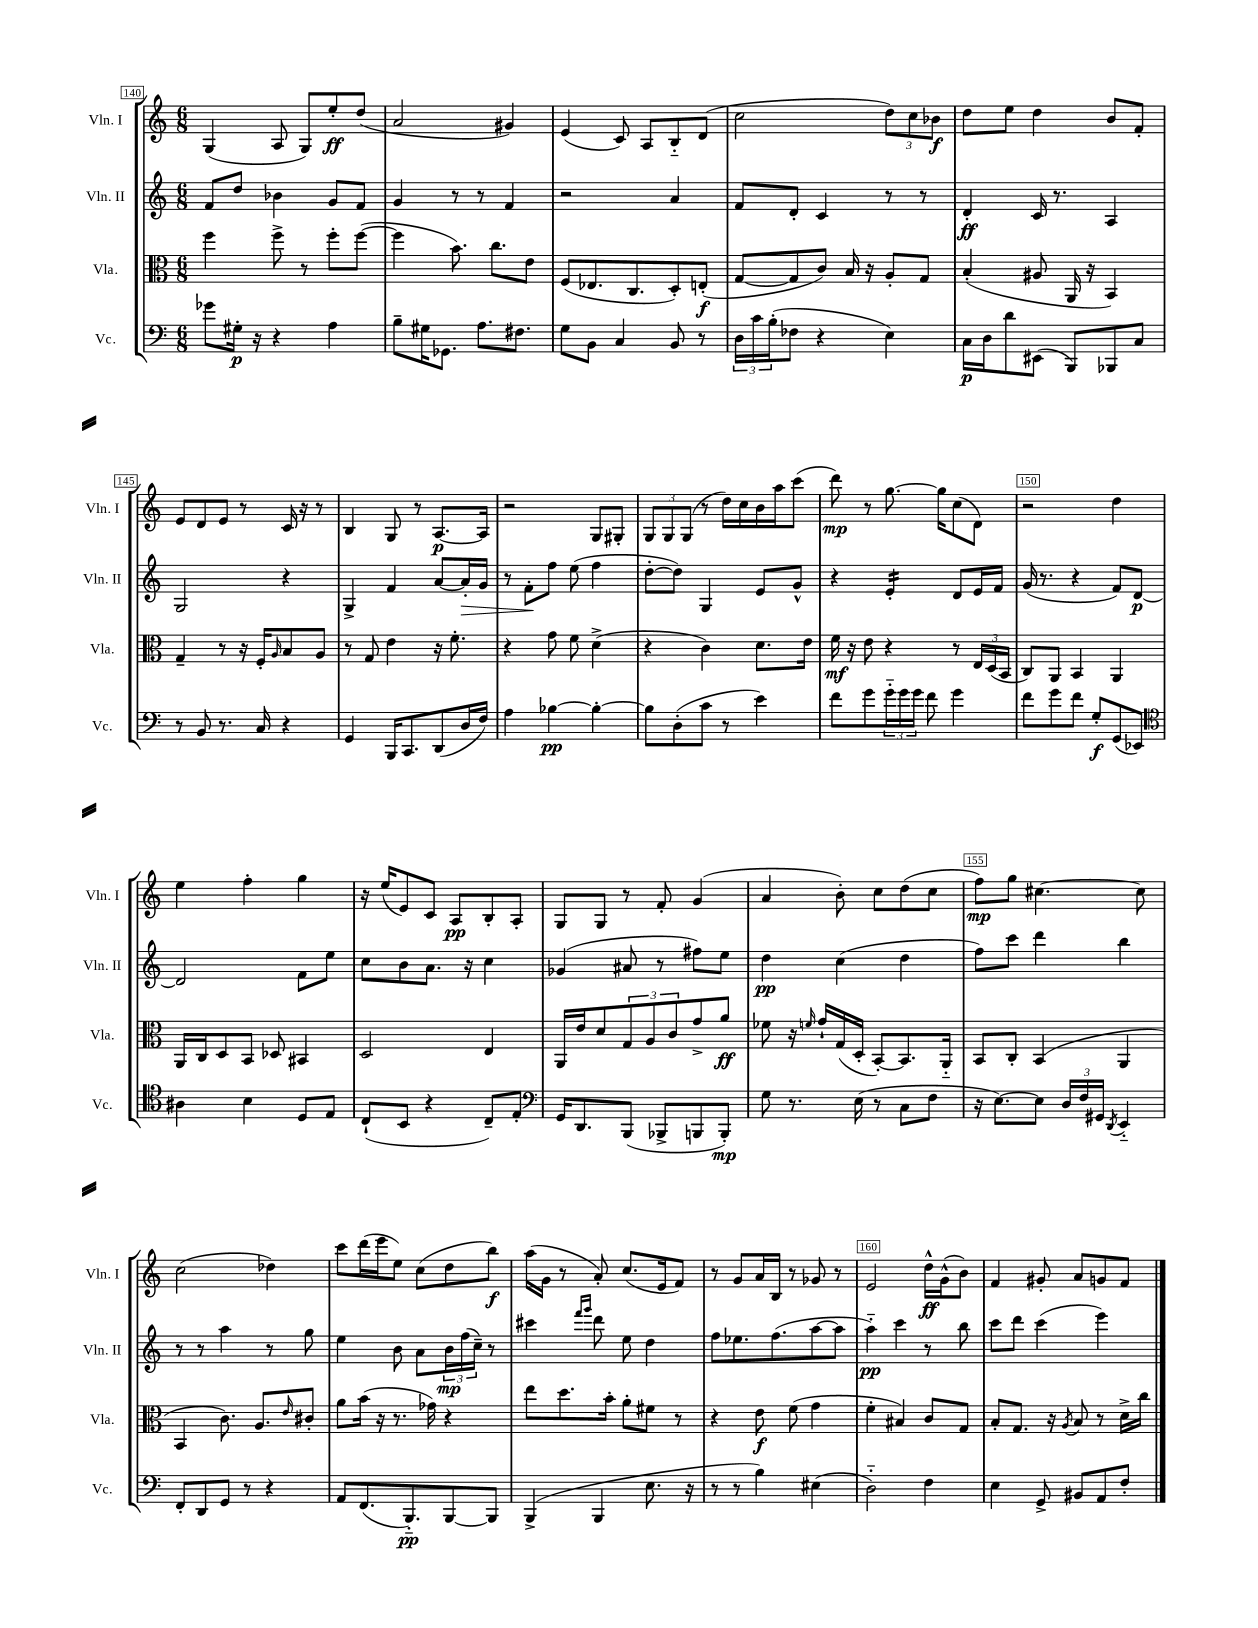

**kern	**kern	**kern	**kern
*staff4	*staff3	*staff2	*staff1
*clefF4	*clefC3	*clefG2	*clefG2
*k[]	*k[]	*k[]	*k[]
*M6/8	*M6/8	*M6/8	*M6/8
8g-\L	4ff\	8f/L	(4G/
16G#'\Jk	.	8dd/J	.
16r	.	.	.
4r	8ff^\	4b-\	8A/
.	8r	.	8G/L)
4A\	8ff'\L	8g/L	8ee'/
.	([8ff\J	8f/J	(8dd/J
=	=	=	=
8B~\L	4ff\]	4g/	2a/
16G#\K	.	.	.
8.GG-\J	.	.	.
.	8.b\)	8r	.
8.A\L	.	8r	.
.	8.cc\L	.	.
.	.	4f/	4g#/)
8.F#\J	.	.	.
.	8e\J	.	.
=	=	=	=
8G\L	(8F/L	2r	(4e/
8BB\J	8.E-/	.	.
4C/	.	.	8c/)
.	8.C/	.	.
.	.	.	8A/L
8BB/	8D'/)	4a/	8B'~/
8r	(8E'/J	.	(8d/J
=	=	=	=
24D\LL	[8G/L	8f/L	2cc\
24c\	.	.	.
(24B'\J	.	.	.
8F-\J	8G/]	8d'/J	.
4r	8c/J)	4c/	.
.	16B/	.	.
.	16r	.	.
4E\)	8A'/L	8r	12dd\L)
.	.	.	12cc\
.	8G/J	8r	.
.	.	.	12b-\J
=	=	=	=
16C\LL	(4B'/	4d'/	8dd\L
16D\J	.	.	.
8d\	.	.	8ee\J
(8EE#\J	8A#/	16c/	4dd\
.	.	8.r	.
8BBB/L)	16AA/	.	.
.	16r	.	.
8BBB-/	4BB/)	4A/	8b/L
8C/J	.	.	8f'/J
=	=	=	=
8r	4G~/	2G/	8e/L
8BB/	.	.	8d/
8.r	8r	.	8e/J
.	16r	.	8r
16C/	16F'/LK	.	.
.	16qqA/	.	.
4r	8B/	4r	16c/
.	.	.	16r
.	8A/J	.	8r
=	=	=	=
4GG/	8r	4G^/	4B/
.	8G/	.	.
16BBB/LK	4e\	4f/	8G/
8.CC/	.	.	.
.	.	.	8r
(8DD/	16r	[8a/L	[8.A/L
.	8.f'\	.	.
16D/L	.	16a'/]L	.
16F/JJ)	.	16g/JJ	16A/]Jk
=	=	=	=
4A\	4r	8r	2r
.	.	8f'\L	.
[4B-\	8g\	8ff\J	.
.	8f\	(8ee\	.
4B-'\_	(4d^\	4ff\	8G/L
.	.	.	8G#'/J
=	=	=	=
8B-\]L	4r	[8dd'\L	12G/L
.	.	.	12G/
(8D'\	.	8dd\]J)	.
.	.	.	(12G/J
8c\J	4c\)	4G/	8r
8r	.	.	16dd\LL)
.	.	.	16cc\
4e\)	8.d\L	8e/L	16b\
.	.	.	16aa\J
.	.	8g^^/J	(8ccc\J
.	16e\Jk	.	.
=	=	=	=
8f\L	16f\	4r	8ddd\)
.	16r	.	.
8g\	8e\	.	8r
24g'~\L	4r	4e'/	[8.gg\
24g\	.	.	.
24g\JJ	.	.	.
8f\	.	.	.
.	.	.	16gg\]LK
4g\	8r	8d/L	(8cc\
.	24E/LL	16e/L	8d\J)
.	(24D/	.	.
.	.	16f/JJ	.
.	24BB/JJ	.	.
=	=	=	=
8f\L	8C/L)	(16g/	2r
.	.	8.r	.
8g\	8AA/J	.	.
8f\J	4BB/	4r	.
8G'/L	.	.	.
(8GG/	4AA/	8f/L)	4dd\
8EE-/J)	.	[8d/J	.
=	=	=	=
*clefC4	*	*	*
4A#\	16AA/LL	2d/]	4ee\
.	16C/J	.	.
.	8D/	.	.
4B\	8BB/J	.	4ff'\
.	8D-/	.	.
8D/L	4BB#/	8f\L	4gg\
8E/J	.	8ee\J	.
=	=	=	=
(8C`/L	2D/	8cc\L	16r
.	.	.	(16ee/LK
8BB/J	.	8b\	8e/)
4r	.	8.a\J	8c/J
.	.	.	8A/L
.	.	16r	.
8C~/L)	4E/	4cc\	8B'/
8E'/J	.	.	8A'/J
=	=	=	=
*clefF4	*	*	*
16GG/LK	16AA/LL	(4g-/	8G/L
8.DD/	16e/J	.	.
.	8d/	.	8G/J
(8BBB/J	12G/	8a#/	8r
.	12A/	.	.
8BBB-^/L	.	8r	8f'/
.	12c/	.	.
8BBB/	8g^/	8ff#\L)	(4g/
8BBB'/J)	8a/J	8ee\J	.
=	=	=	=
8G\	8f-\	4dd\	4a/
8.r	16r	.	.
.	16qqf/	.	.
.	16g`/LL	.	.
.	(16G/	(4cc\	8b'\)
(16E\	16D'/JJ	.	.
8r	[8BB'/L)	.	8cc\L
8C\L	8.BB/]	4dd\	(8dd\
8F\J	.	.	8cc\J
.	16AA'~/Jk	.	.
=	=	=	=
16r	8BB/L	8ff\L)	8ff\L)
[8.E\L)	.	.	.
.	8C'/J	8ccc\J	8gg\J
8E\]J	(4BB/	4ddd\	[4.cc#\
24D/LL	.	.	.
24F/	.	.	.
24GG#/JJ	.	.	.
8qDD/	.	.	.
4EE'~/	4AA/	4bb\	.
.	.	.	8cc#\]
=	=	=	=
8FF'/L	4BB/	8r	(2cc\
8DD/	.	8r	.
8GG/J	8.c\)	4aa\	.
8r	.	.	.
.	8.A/L	.	.
4r	.	8r	4dd-\)
.	16qqe/	.	.
.	8c#'/J	8gg\	.
=	=	=	=
8AA/L	8a\L	4ee\	8ccc\L
(8.FF/	(16b\Jk	.	(16ddd\L
.	16r	.	16eee\J
.	8.r	8b\	8ee\J)
8.BBB'~/)	.	.	.
.	.	8a\L	(8cc\L
.	16g-\)	.	.
[8BBB/	4r	24b\L	8dd\
.	.	(24ff\	.
.	.	24cc~\JJ)	.
8BBB/]J	.	8r	8bb\J)
=	=	=	=
(4BBB^/	8ee\L	4ccc#\	(16aa\LL
.	.	.	16g\JJ
.	8.dd\	.	8r
.	.	16qqfff/LL	.
.	.	16qqggg/JJ	.
4BBB/	.	8ddd\	8a'/)
.	16b'\Jk	.	.
.	8a'\L	8ee\	(8.cc/L
8.E\	8f#\J	4dd\	.
.	.	.	16e/k
.	8r	.	8f/J)
16r	.	.	.
=	=	=	=
8r	4r	8ff\L	8r
8r	.	8.ee-\	8g/L
4B\)	8e\	.	16a/L
.	.	(8.ff\	16B/JJ
.	(8f\	.	8r
(4E#\	4g\	[8aa\	8g-/
.	.	8aa\]J	8r
=	=	=	=
2D'~\)	4f'\	4aa'~\)	2e/
.	4B#/)	4ccc\	.
4F\	8c/L	8r	16dd^^\LL
.	.	.	(16g^^\J
.	8G/J	8bb\	8b\J)
=	=	=	=
4E\	8B'/L	8ccc\L	4f/
.	8.G/J	8ddd\J	.
8GG^/	.	(4ccc\	8g#'/
.	16r	.	.
.	8qA/	.	.
8BB#/L	8B/	.	8a/L
8AA/	8r	4eee\)	8g/
8F'/J	16d^\LL	.	8f/J
.	16cc\JJ	.	.
==	==	==	==
*-	*-	*-	*-
